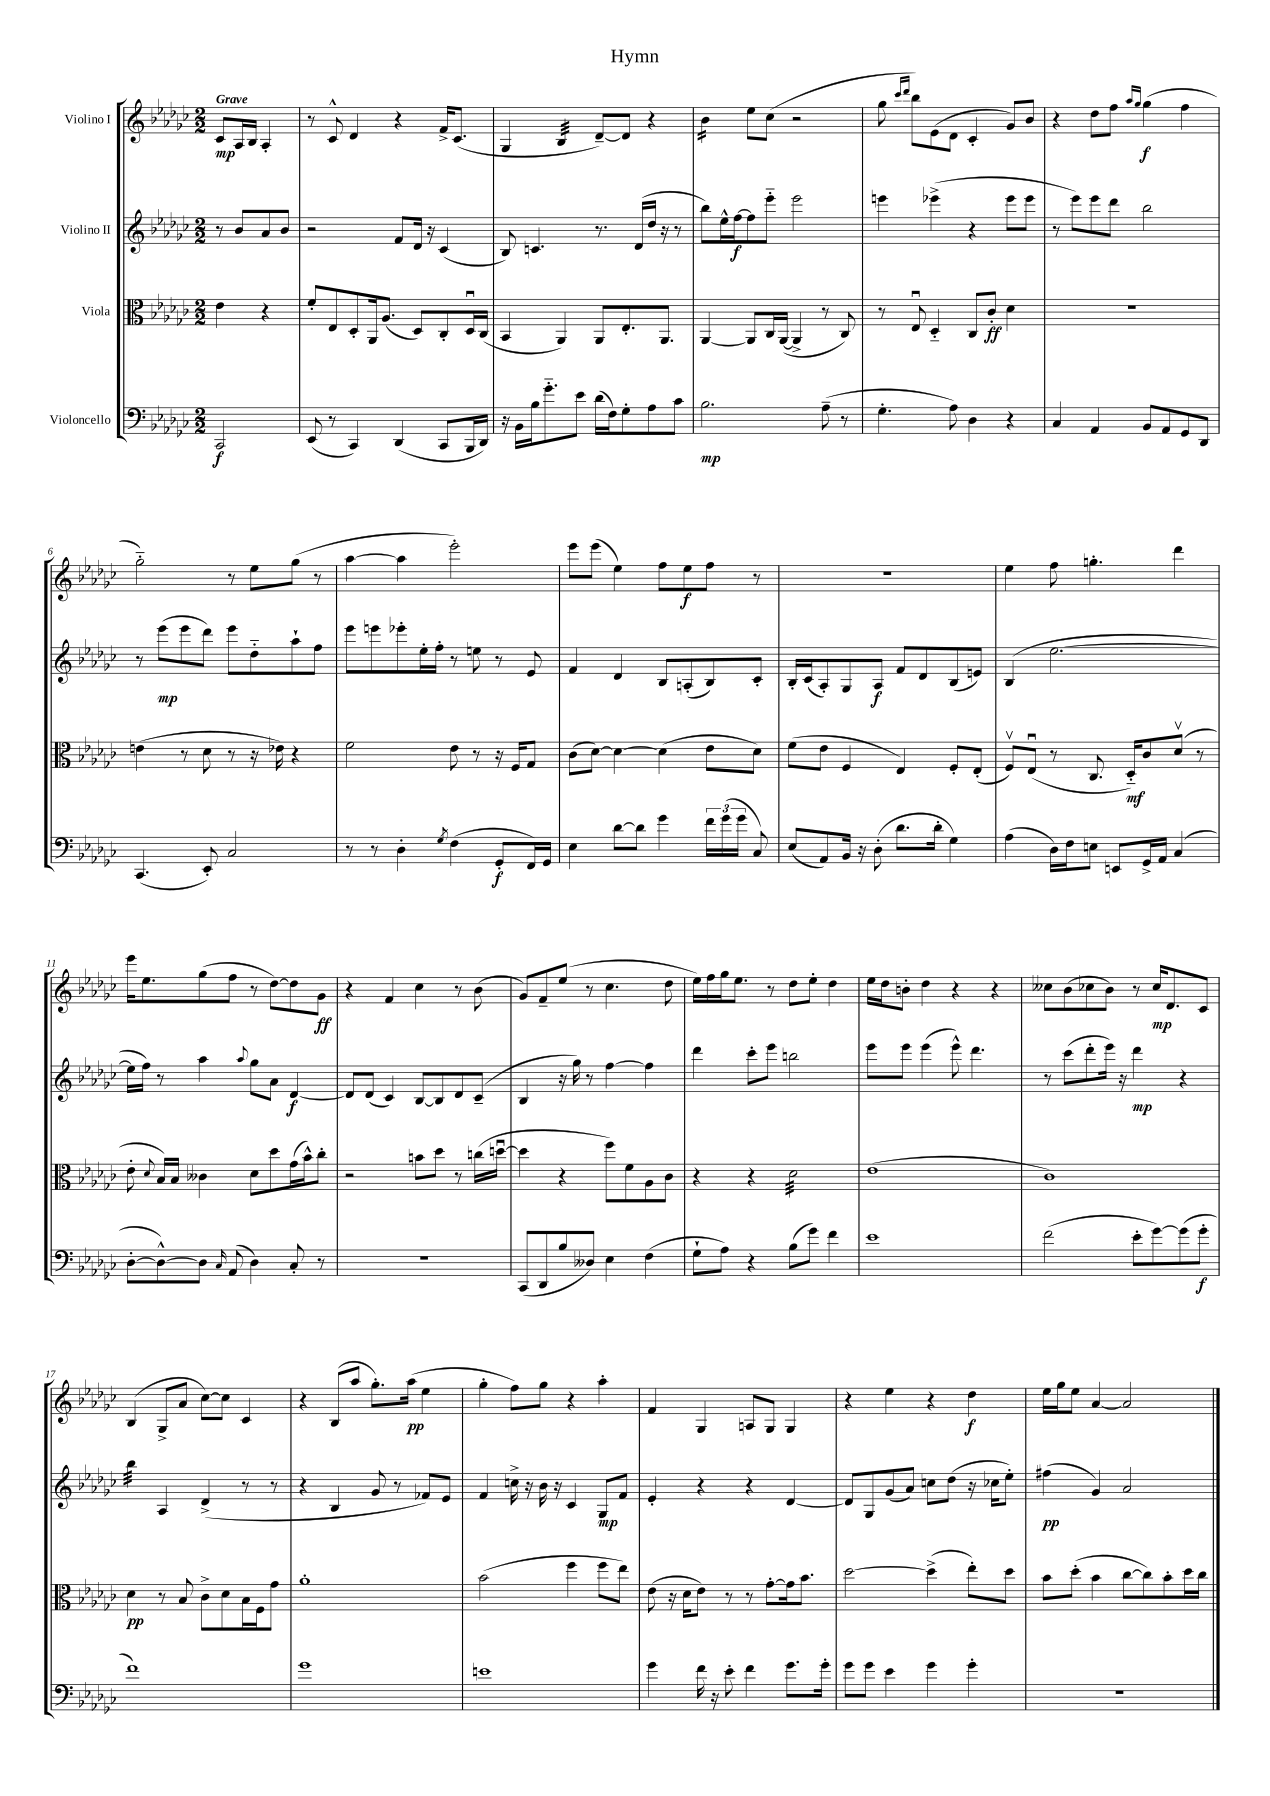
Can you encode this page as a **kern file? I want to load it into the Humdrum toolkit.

**kern	**kern	**kern	**kern
*staff4	*staff3	*staff2	*staff1
*clefF4	*clefC3	*clefG2	*clefG2
*k[b-e-a-d-g-c-]	*k[b-e-a-d-g-c-]	*k[b-e-a-d-g-c-]	*k[b-e-a-d-g-c-]
*M2/2	*M2/2	*M2/2	*M2/2
2CC-	4e-	8r	8c-
.	.	8b-	16A-
.	.	.	16B-
.	4r	8a-	4A-'
.	.	8b-	.
=	=	=	=
(8EE-	8f'	2r	8r
8r	8E-	.	8c-^^
4CC-)	8D-'	.	4d-
.	16AA-	.	.
.	(8.A-	.	.
(4DD-	.	8f	4r
.	8D-)	16d-	.
.	.	16r	.
8CC-	8C-'	(4c-	16f^
.	.	.	(8.c-
16BBB-	16D-u	.	.
16DD-)	(16C-	.	.
=	=	=	=
16r	4BB-	8B-)	4G-
16BB-	.	.	.
16B-	.	4.c	.
8.g-'~	.	.	.
.	4AA-)	.	4B-
8e-	.	.	.
(16d-	8AA-	8.r	[8d-~)
16F)	.	.	.
8G-'	8.E-'	.	8d-]
.	.	(16d-	.
8A-	.	16dd-	4r
.	8.AA-	16r	.
8c-	.	8r	.
=	=	=	=
2.B-	[4AA-	8bb-)	4b-
.	.	16ee-^^	.
.	.	[16ff	.
.	8AA-]	8ff]	8ee-
.	16C-	8eee-'~	(8cc-
.	([16AA-	.	.
.	4AA-^]	2eee-	2r
(8A-~	8r	.	.
8r	8C-)	.	.
=	=	=	=
4.G-'	8r	4eee	8gg-
.	.	.	16qqccc-
.	.	.	16qqddd-
.	8E-u	.	8bb-)
.	4D-'~	(4eee-^	(8e-
8A-)	.	.	8d-
4D-	8C-	4r	4c-'
.	8c-'	.	.
4r	4d-	8eee-	8g-)
.	.	8eee-	8b-
=	=	=	=
4C-	1r	8r	4r
.	.	8eee-)	.
4AA-	.	8eee-	8dd-
.	.	8ddd-	8ff
.	.	.	16qqaa-
.	.	.	16qqgg-
8BB-	.	2bb-	(4gg-
8AA-	.	.	.
8GG-	.	.	4ff
8DD-	.	.	.
=	=	=	=
(4.CC-	(4e	8r	2gg-'~)
.	.	(8eee-	.
.	8r	8eee-	.
8EE-')	8d-	8ddd-)	.
2C-	8r	8eee-	8r
.	16r	8dd-'~	8ee-
.	16e-)	.	.
.	4r	8aa-`	(8gg-
.	.	8ff	8r
=	=	=	=
8r	2f	8eee-	[4aa-
8r	.	8eee	.
4D-'	.	8eee-'	4aa-]
.	.	16ee-'	.
.	.	16ff'	.
8qG-	.	.	.
(4F	8e-	8r	2eee-')
.	8r	8ee	.
8GG-'	16r	8r	.
.	16F	.	.
16FF)	8G-	8e-	.
16GG-	.	.	.
=	=	=	=
4E-	(8c-	4f	8eee-
.	[8d-)	.	(8eee-
[8d-	4d-_	4d-	4ee-)
8d-]	.	.	.
4g-	(4d-]	8B-	8ff
.	.	(8A'	8ee-
24f	8e-	8B-)	8ff
(24g-	.	.	.
24g-	.	.	.
8C-)	8d-)	8c-'	8r
=	=	=	=
(8E-	(8f	16B-'	1r
.	.	(16c-	.
8AA-)	8e-	8A-')	.
16BB-	4F	8G-	.
16r	.	.	.
(8D-'	.	8A-	.
8.d-	4E-)	8f	.
.	.	8d-	.
16d-'	.	.	.
4G-)	8F'	(8B-	.
.	(8E-'	8e)	.
=	=	=	=
(4A-	8Fv)	(4B-	4ee-
.	(8E-u	.	.
16D-)	8r	[2.ee-	8ff
16F	.	.	.
8E	8.C-	.	4.gg'
8EE	.	.	.
.	16D-'~)	.	.
16GG-^	8c-	.	.
16AA-	.	.	.
(4C-	(8d-v	.	4ddd-
.	8r	.	.
=	=	=	=
[8D-'	8e-'	16ee-]	16eee-
.	.	16ff)	8.ee-
.	8qqd-	.	.
8D-^^_)	16B-)	8r	.
.	16B-	.	.
8D-]	4c--	4aa-	(8gg-
16qqC-	.	.	.
(8AA-	.	.	8ff
.	.	8qqaa-	.
4D-)	8d-	8gg-	8r
.	8dd-	8a-	[8dd-)
8C-'	(16g-	[4d-	8dd-]
.	16b-^^)	.	.
8r	8cc-'	.	8g-
=	=	=	=
1r	2r	8d-]	4r
.	.	(8d-	.
.	.	4c-)	4f
.	8b	[8B-	4cc-
.	8dd-	8B-]	.
.	8r	8d-	8r
.	(16cc	(8c-~	(8b-
.	[16ddu	.	.
=	=	=	=
(8CC-	4dd]	4B-	8g-)
8DD-	.	.	8f~
8B-	4r	16r	(8ee-
.	.	16gg-)	.
8D--)	.	8r	8r
4E-	8ff)	[4ff	4.cc-
.	8f	.	.
(4F	8A-	4ff]	.
.	8c-	.	8dd-
=	=	=	=
8G-`	4r	4ddd-	16ee-)
.	.	.	16ff
8A-)	.	.	16gg-
.	.	.	8.ee-
4r	4r	8ccc-'	.
.	.	8eee-	8r
(8B-	2d-	2bb	8dd-
8g-)	.	.	8ee-'
4f	.	.	4dd-
=	=	=	=
1e-	(1e-	8eee-	16ee-
.	.	.	16dd-
.	.	8eee-	8b'
.	.	(4eee-	4dd-
.	.	8eee-^^)	4r
.	.	4.ddd-	.
.	.	.	4r
=	=	=	=
(2f	1c-)	8r	8cc--
.	.	(8ccc-	(8b-
.	.	8ddd-'	8cc-
.	.	16eee-)	8b-)
.	.	16r	.
8e-'	.	4ddd-	8r
[8g-)	.	.	16cc-
.	.	.	8.d-
(8g-]	.	4r	.
8g-'	.	.	8c-
=	=	=	=
1f)	4d-	4bb-	(4B-
.	8r	4A-	8G-^
.	8B-	.	8a-
.	8c-^	(4d-^	[8cc-)
.	8d-	.	8cc-]
.	16B-	8r	4c-
.	16F	.	.
.	8g-	8r	.
=	=	=	=
1g-	1a-'	4r	4r
.	.	4B-	(8B-
.	.	.	8aa-
.	.	8g-	8.gg-')
.	.	8r	.
.	.	.	(16aa-
.	.	8f-)	4ee-
.	.	8e-	.
=	=	=	=
1e	(2b-	4f	4gg-'
.	.	16cc^	8ff)
.	.	16r	.
.	.	16b-	8gg-
.	.	16r	.
.	4ff	4c-	4r
.	8ff	8G-	4aa-'
.	8ee-)	8f	.
=	=	=	=
4g-	(8e-	4e-'	4f
.	16r	.	.
.	16d-	.	.
16f	8e-)	4r	4G-
16r	.	.	.
8e-'	8r	.	.
4f	8r	4r	8A
.	[8g-'	.	8G-
8.g-	16g-]	[4d-	4G-
.	8.b-	.	.
16g-'	.	.	.
=	=	=	=
8g-	[2dd-	8d-]	4r
8g-	.	8G-	.
4e-	.	(8g-	4ee-
.	.	8a-)	.
4g-	(4dd-^]	8cc	4r
.	.	(8dd-	.
4g-'	8ee-')	16r	4dd-
.	.	16cc-	.
.	8dd-	8ee-')	.
=	=	=	=
1r	8b-	(4ff#	16ee-
.	.	.	16gg-
.	(8dd-'	.	8ee-
.	4b-	4g-)	[4a-
.	[8cc-	2a-	2a-]
.	8cc-])	.	.
.	8b-'	.	.
.	16dd-	.	.
.	16cc-	.	.
==	==	==	==
*-	*-	*-	*-
